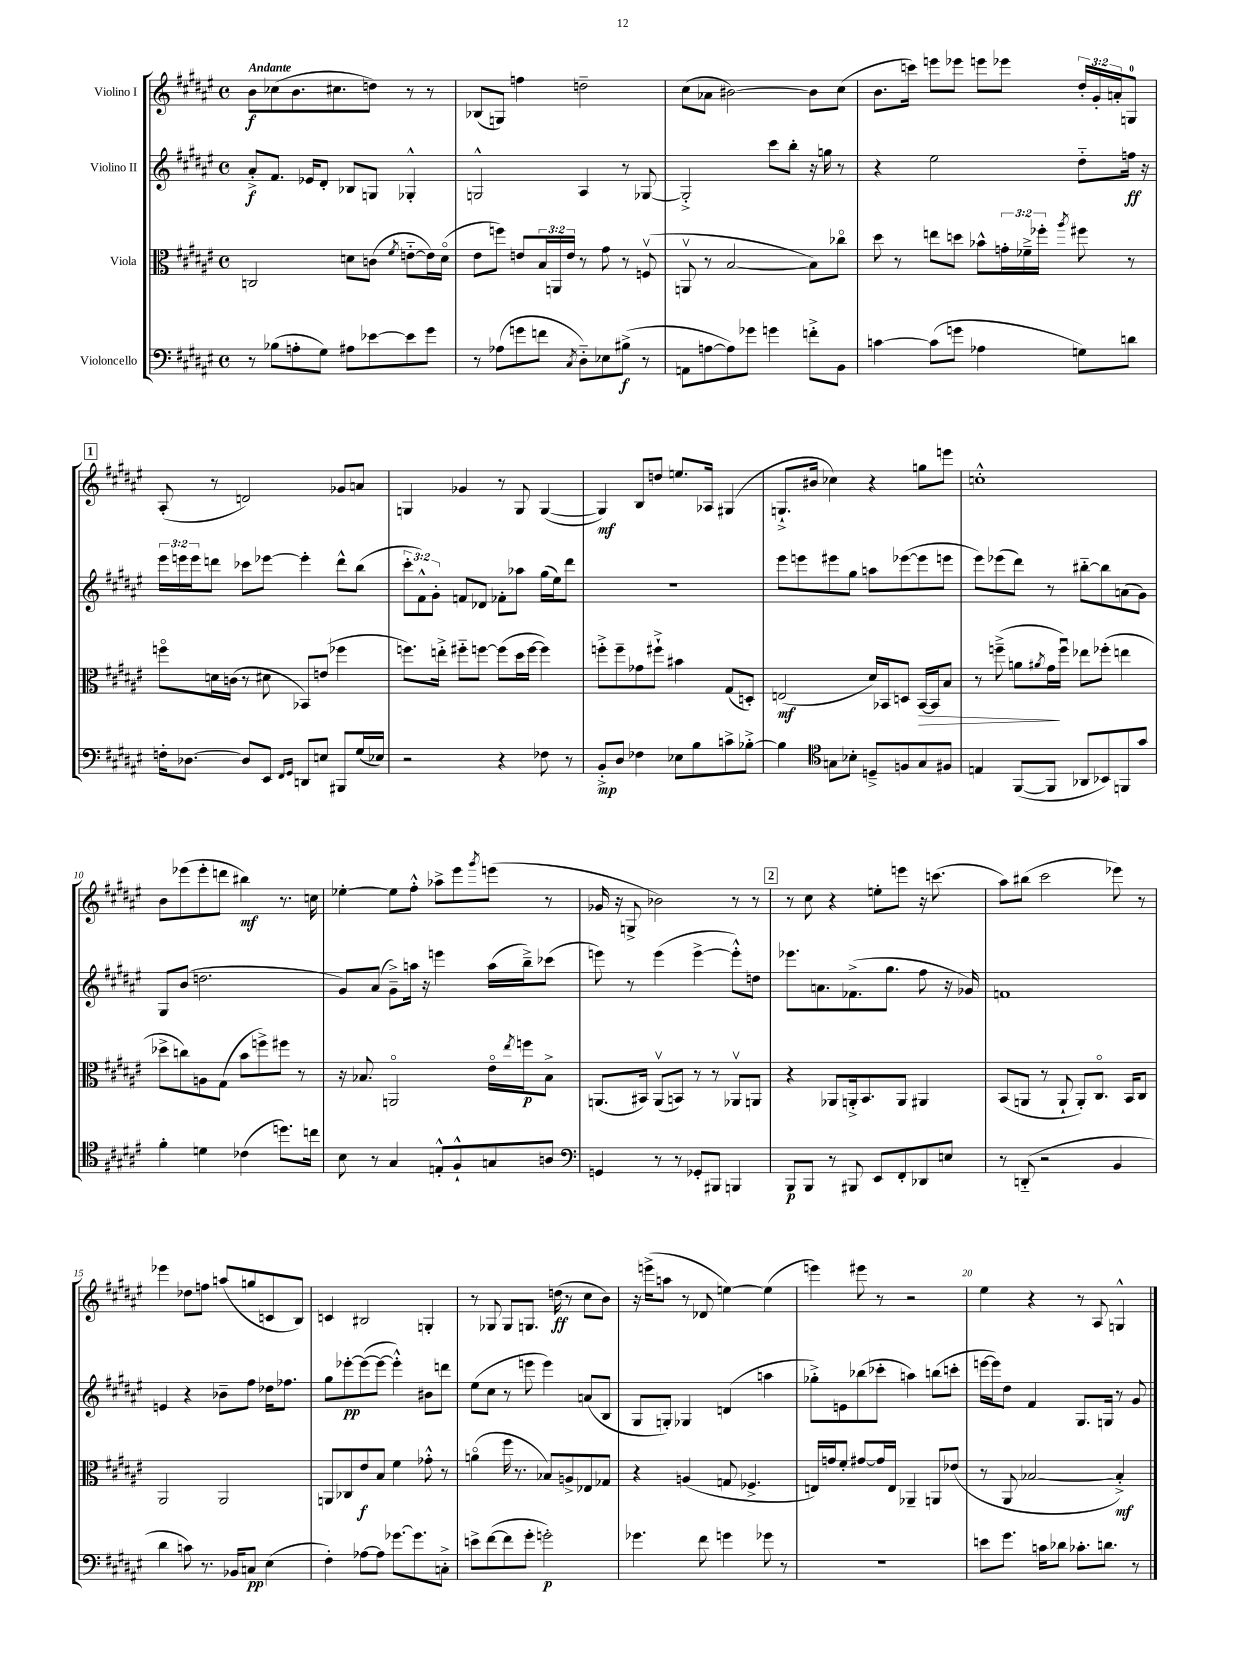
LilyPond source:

<<
\new StaffGroup <<
\new Staff = "s0" \with { instrumentName = "Violino I" } {
    \clef treble \key fis \major \defaultTimeSignature \time 4/4 \override Staff.TupletNumber.text = #tuplet-number::calc-fraction-text \tempo "Andante"
    b'8\f ces''8( b'8. cis''8. d''8) r8 r8 |
    bes8( g8) f''4 d''2-- |
    cis''8( aes'8 bis'2~) bis'8 cis''8( |
    b'8. c'''16) e'''8 ees'''8 e'''8 ees'''8 \tuplet 3/2 { dis''16-. gis'16-. a'16-. } g8-0 |
    \mark \markup { \box "1" } ais8-.( r8 d'2) ges'8 a'8 |
    g4 ges'4 r8 g8 g4~( |
    g4\mf) b8 d''8 e''8. aes16 gis4( |
    g8.-!-> bis'16 ces''4) r4 g''8 e'''8 |
    c''1-.-^ |
    b'8 ees'''8( ees'''8-. d'''8 bis''4\mf) r8. c''16 |
    ees''4~-. ees''8 fis''8-.-^ aes''8-> eis'''8 \acciaccatura { gis'''8 } e'''8( r8 |
    ges'16 r16 g8-> bes'2) r8 r8 |
    \mark \markup { \box "2" } r8 cis''8 r4 e''8-. e'''8 r16 c'''8.( |
    ais''8) bis''8( cis'''2 ees'''8) r8 |
    ees'''4 des''8 f''8 a''8( g''8 c'8 b8) |
    c'4 bis2 g4-. |
    r8 ges8 ges8 g8. d''16\ff( r8 cis''8 b'8) |
    r16 e'''16->( a''8 r8 des'8 e''4~) e''4( |
    e'''4) eis'''8 r8 r2 |
    eis''4 r4 r8 ais8 g4-^ \bar "|." |
}
\new Staff = "s1" \with { instrumentName = "Violino II" } {
    \clef treble \key fis \major \defaultTimeSignature \time 4/4 \override Staff.TupletNumber.text = #tuplet-number::calc-fraction-text
    ais'8-.->\f fis'8. ees'16 dis'8-. bes8 g8 ges4-.-^ |
    g2-^ ais4 r8 ges8~ |
    ges2-.-> cis'''8 b''8-. r16 g''16 r8 |
    r4 eis''2 dis''8-_ f''16\ff r16 |
    \mark \markup { \box "1" } \tuplet 3/2 { eis'''16 e'''16 e'''16 } d'''8 ces'''8 ees'''8~ ees'''4-. d'''8-^ b''8( |
    \tuplet 3/2 { cis'''8-. fis'8-^) gis'8-. } f'8 des'8 fes'8-. aes''8 gis''16( eis''16) dis'''8 |
    R1 |
    eis'''8 e'''8 eis'''8 gis''8 a''8 ees'''8~( ees'''8 e'''8 |
    eis'''8) ees'''8( dis'''8) r8 bis''8~-_ bis''8 a'8( gis'8) |
    gis8 b'8( d''2. |
    gis'8) ais'8( gis'8--->) a''16 r16 e'''4 a''16( b''16--->) ces'''8( |
    e'''8) r8 e'''4( e'''4~-> e'''8-.-^) d''8 |
    \mark \markup { \box "2" } ees'''8. a'8. fes'8.->( gis''8. fis''8 r16 ges'16) |
    f'1 |
    e'4 r4 bes'8-- fis''8 des''16 fes''8. |
    gis''8 ees'''8~-.\pp ees'''8~( ees'''8~ ees'''4-.-^) bis'8 d'''8 |
    eis''8( cis''8 r8 e'''8 e'''4) a'8( b8 |
    gis8 g8-.) ges4 d'4( a''4 |
    ges''8-.->) e'8 bes''8( ces'''8-. a''4) b''8( c'''8-. |
    e'''16~ e'''16) dis''8 fis'4 gis8. g16 r8 gis'8 \bar "|." |
}
\new Staff = "s2" \with { instrumentName = "Viola" } {
    \clef alto \key fis \major \defaultTimeSignature \time 4/4 \override Staff.TupletNumber.text = #tuplet-number::calc-fraction-text
    c2 d'8 c'8( \acciaccatura { fis'8 } e'8~-_ e'16) d'16\flageolet( |
    eis'8 f''8) e'8 \tuplet 3/2 { b16 a,16 e'16 } r8 gis'8 r8 f8\upbow( |
    a,8\upbow r8 b2~ b8) ces''8\flageolet |
    dis''8 r8 e''8 d''8 bes'8-^ \tuplet 3/2 { g'16-. fes'16---> fes''16-. } \acciaccatura { ais''8 } fis''8 r8 |
    \mark \markup { \box "1" } f''8\flageolet d'16 c'16( r8 dis'8 bes,8) e'8( fes''4 |
    f''8.) e''16-.-> fis''8-_ f''8~ f''8( dis''16 f''16~ f''4) |
    f''8-.-> f''8-- ges'8 fis''8-!-> bis'4 gis8( d8-.) |
    e2\mf( dis'16) bes,16 d8 bes,16~\> bes,16 b8 |
    r8 f''8--->( a'8 \acciaccatura { ais'8 } gis'16\! f''16\downbow) ees''8 fes''8-.( e''4 |
    des''8-> c''8) a8 gis8( b'8 f''8->) fis''8 r8 |
    r16 bes8. a,2\flageolet eis'16\flageolet \acciaccatura { eis''8 } f''16\p bes8-> |
    a,8.( bis,16) a,8\upbow( b,8) r8 r8 aes,8\upbow a,8 |
    \mark \markup { \box "2" } r4 aes,8 a,16-.-> b,8. a,8 ais,4 |
    b,8( a,8 r8 a,8-! a,8-.) cis8.\flageolet b,16 cis8 |
    ais,2 ais,2 |
    a,8 ces8 eis'8\f b8 fis'4 ges'8-.-^ r8 |
    a'4\flageolet( fis''16 r8. bes8) a8-> ees8 ges8 |
    r4 a4( g8 fes4.-> |
    e16) g'16 fis'8-. gis'8~ gis'16 e16 aes,4-- a,8 ees'8( |
    r8 ais,8 bes2~ bes4-.->\mf) \bar "|." |
}
\new Staff = "s3" \with { instrumentName = "Violoncello" } {
    \clef bass \key fis \major \defaultTimeSignature \time 4/4
    r8 bes8( a8-. gis8) ais8 ees'8~ ees'8 gis'8 |
    r8 aes8( g'8 f'8 \acciaccatura { cis8 } dis8-_) ees8 bis8->\f( r8 |
    a,8 a8~ a8) ges'8 g'4 f'8-.-> b,8 |
    c'4~ c'8( g'8 aes4 g8) d'8 |
    \mark \markup { \box "1" } f16-. des8.~ des8 eis,8 \grace { fis,16 gis,16 } d,8 e8 bis,,8 gis16( ees16) |
    r2 r4 fes8 r8 |
    b,8-.->\mp dis8 fes4 ees8 b8 c'8-> bes8~-.-> |
    bes4 \clef tenor g8 bes8-. d8---> f8 g8 fis8 |
    e4 fis,8~( fis,8 aes,8 bes,8) f,8 gis'8 |
    fis'4-. d'4 ces'4( d''8.) c''16 |
    b8 r8 gis4 e8-.-^ fis8-!-^ g8 a8 |
    \clef bass g,4 r8 r8 ges,8-. bis,,8 b,,4 |
    \mark \markup { \box "2" } b,,8\p b,,8 r8 bis,,8 eis,8 fis,8-. des,8 e8 |
    r8 d,8-_( r2 b,4 |
    dis'4 c'8) r8. bes,16 c8\pp eis4( |
    fis4-.) aes8~ aes8 ges'8.~ ges'8. c8-.-> |
    e'8-> fis'8~( fis'8 gis'8-. g'2-.\p) |
    ges'4. fis'8 g'4 ges'8 r8 |
    R1 |
    e'8 gis'8. c'16 des'8 ces'8.-. d'8. r8 \bar "|." |
}
>>
>>
\layout { \context { \Score \override BarNumber.break-visibility = ##(#f #t #t) barNumberVisibility = #(every-nth-bar-number-visible 5) } }
